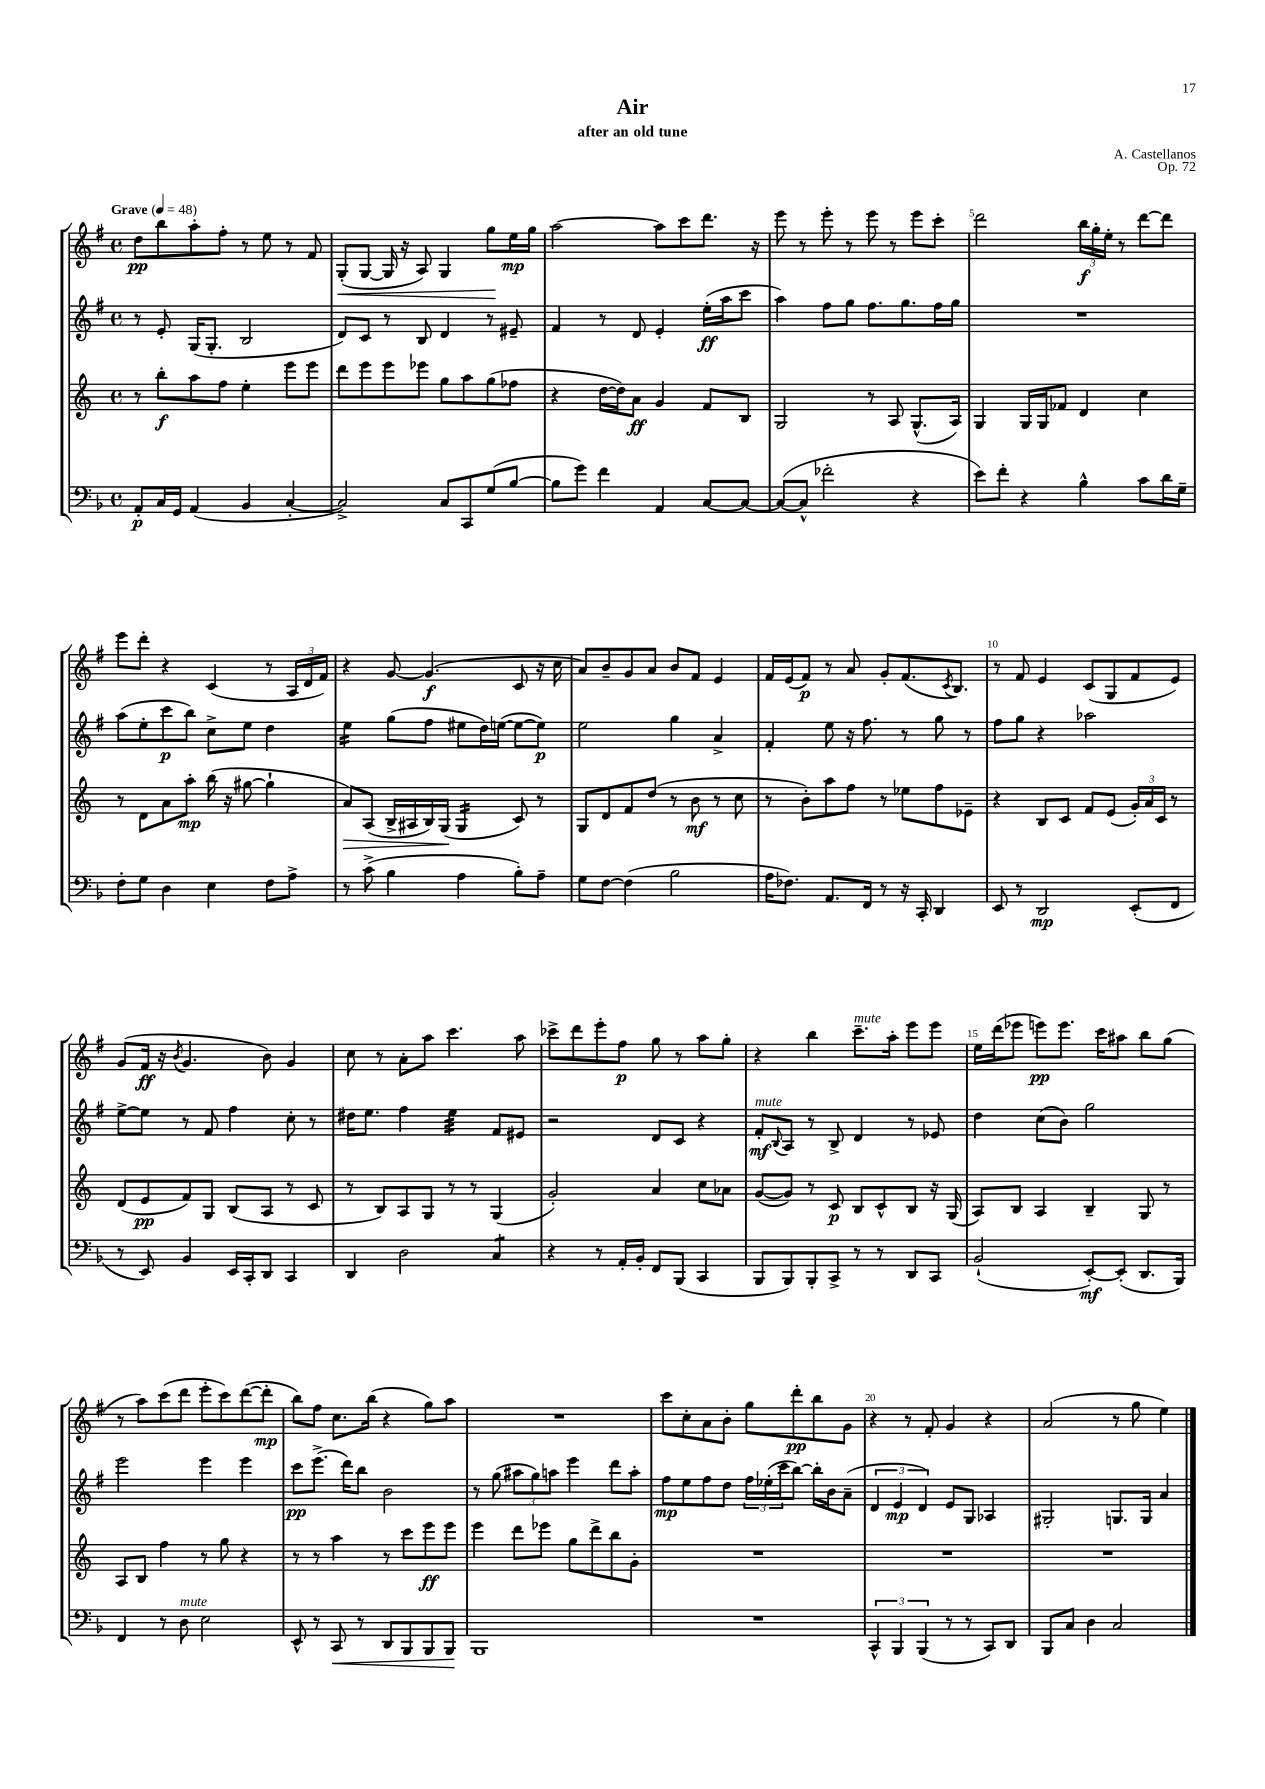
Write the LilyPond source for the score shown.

\header { title = "Air" composer = "A. Castellanos" subtitle = "after an old tune" opus = "Op. 72" }
<<
\new StaffGroup <<
\new Staff = "s0" {
    \clef treble \key g \major \defaultTimeSignature \time 4/4 \tempo "Grave" 4 = 48
    d''8\pp b''8 a''8-. fis''8-. r8 e''8 r8 fis'8 |
    g8-.\<( g8~ g16 r16 a8) g4 g''8\! e''16\mp g''16 |
    a''2~ a''8 c'''8 d'''8. r16 |
    e'''8 r8 e'''8-. r8 e'''8 r8 e'''8 c'''8-. |
    d'''2 \tuplet 3/2 { b''16\f g''16-. e''16-. } r8 d'''8~ d'''8 |
    e'''8 d'''8-. r4 c'4( r8 \tuplet 3/2 { a16 d'16 fis'16) } |
    r4 g'8~ g'4.\f( c'8 r16 c''16 |
    a'8) b'8-- g'8 a'8 b'8 fis'8 e'4 |
    fis'16 e'16( fis'8\p) r8 a'8 g'8-. fis'8.( \acciaccatura { c'8 } b8.) |
    r8 fis'8 e'4 c'8( g8 fis'8 e'8) |
    g'8( fis'16\ff r16 \acciaccatura { b'8 } g'4. b'8) g'4 |
    c''8 r8 a'8-. a''8 c'''4. a''8 |
    ces'''8-> d'''8 e'''8-. fis''8\p g''8 r8 a''8 g''8-. |
    r4 b''4 c'''8.--^\markup { \italic "mute" } a''16-. e'''8 e'''8 |
    e''16 d'''16( ees'''8 e'''8\pp) e'''8. c'''16 ais''8 b''8 g''8( |
    r8 a''8) c'''8( d'''8 e'''8-. c'''8) d'''8~( d'''8-.\mp |
    b''8) fis''8 c''8. b''16( r4 g''8) a''8 |
    R1 |
    c'''8 c''8-. a'8 b'8-. g''8 d'''8-.\pp b''8 g'8 |
    r4 r8 fis'8-. g'4 r4 |
    a'2( r8 g''8 e''4) \bar "|." |
}
\new Staff = "s1" {
    \clef treble \key g \major \defaultTimeSignature \time 4/4
    r8 e'8-. g16( g8.-. b2 |
    d'8) c'8 r8 b8 d'4 r8 eis'8-- |
    fis'4 r8 d'8 e'4-. e''16-.\ff( a''16 c'''8 |
    a''4) fis''8 g''8 fis''8. g''8. fis''16 g''16 |
    R1 |
    a''8( e''8-. c'''8\p b''8) c''8-> e''8 d''4 |
    e''4:16 g''8( fis''8 eis''8 d''16) e''16~( e''8~ e''8\p) |
    e''2 g''4 a'4-> |
    fis'4-. e''8 r16 fis''8. r8 g''8 r8 |
    fis''8 g''8 r4 aes''2 |
    e''8~-> e''8 r8 fis'8 fis''4 c''8-. r8 |
    dis''16 e''8. fis''4 e''4:32 fis'8 eis'8 |
    r2 d'8 c'8 r4 |
    fis'8-.\mf^\markup { \italic "mute" } \appoggiatura { b8 } a8 r8 b8-> d'4 r8 ees'8 |
    d''4 c''8( b'8) g''2 |
    e'''2 e'''4 e'''4 |
    c'''8\pp e'''8.->( d'''16) b''8 b'2 |
    r8 g''8( \tuplet 3/2 { ais''8 g''8) a''8 } e'''4 d'''8 a''8-. |
    fis''8\mp e''8 fis''8 d''8 \tuplet 3/2 { fis''16 ees''16-.( c'''16 } b''8~) b''16-. b'16 a'8--( |
    \tuplet 3/2 { d'4 e'4\mp d'4) } e'8 g8 aes4 |
    gis2-. g8. g16 a'4 \bar "|." |
}
\new Staff = "s2" {
    \clef treble \key c \major \defaultTimeSignature \time 4/4
    r8 b''8-.\f a''8 f''8 e''4-. e'''8 e'''8 |
    d'''8 e'''8 e'''8 ees'''8 g''8 a''8 g''8( fes''8 |
    r4 d''16~ d''16) a'8\ff g'4 f'8 b8 |
    g2 r8 a8 g8.-^( a16) |
    g4 g16 g16 fes'8 d'4 c''4 |
    r8 d'8 a'8 a''8-.\mp b''16( r16 gis''8~ gis''4-! |
    a'8\>) a8( b16-> ais16 b16) g16\!( g4:16 c'8) r8 |
    g8 d'8 f'8 d''8( r8 b'8\mf r8 c''8 |
    r8 b'8-.) a''8 f''8 r8 ees''8 f''8 ees'8-- |
    r4 b8 c'8 f'8 e'8( \tuplet 3/2 { g'16-.) a'16 c'16 } r8 |
    d'8( e'8\pp f'8) g8 b8( a8 r8 c'8 |
    r8 b8) a8 g8 r8 r8 g4( |
    g'2-.) a'4 c''8 aes'8 |
    g'8~( g'8) r8 c'8\p b8 c'8-^ b8 r16 g16( |
    a8) b8 a4 b4-- g8 r8 |
    a8 b8 f''4 r8 g''8 r4 |
    r8 r8 a''4 r8 c'''8 e'''8\ff e'''8 |
    e'''4 d'''8 ees'''8 g''8 d'''8-> b''8 g'8-. |
    R1 |
    R1 |
    R1 \bar "|." |
}
\new Staff = "s3" {
    \clef bass \key f \major \defaultTimeSignature \time 4/4
    a,8-.\p c16 g,16 a,4( bes,4 c4~-. |
    c2->) c8 c,8 g8( bes8~ |
    bes8 g'8) f'4 a,4 c8~ c8~ |
    c8~( c8-^ fes'2-. r4 |
    e'8) f'8-. r4 bes4-^ c'8 d'16 g16-- |
    f8-. g8 d4 e4 f8 a8-> |
    r8 c'8->( bes4 a4 bes8-.) a8-- |
    g8 f8~ f4( bes2 |
    a16 fes8.) a,8. f,16 r8 r16 c,16-. d,4 |
    e,8 r8 d,2\mp e,8-.( f,8 |
    r8 e,8) bes,4 e,16 c,16-. d,8 c,4 |
    d,4 d2 c4:8 |
    r4 r8 a,16-. bes,16-. f,8 bes,,8( c,4 |
    bes,,8 bes,,8) bes,,8-. c,8-> r8 r8 d,8 c,8 |
    bes,2-!( e,8~-.\mf) e,8-.( d,8. bes,,16) |
    f,4 r8 d8^\markup { \italic "mute" } e2 |
    e,8-^ r8 c,8\< r8 d,8 bes,,8 bes,,8 bes,,8\! |
    bes,,1 |
    R1 |
    \tuplet 3/2 { c,4-^ bes,,4 bes,,4( } r8 r8 c,8) d,8 |
    bes,,8 c8 d4 c2 \bar "|." |
}
>>
>>
\layout { \context { \Score \override BarNumber.break-visibility = ##(#f #t #t) barNumberVisibility = #(every-nth-bar-number-visible 5) } }
